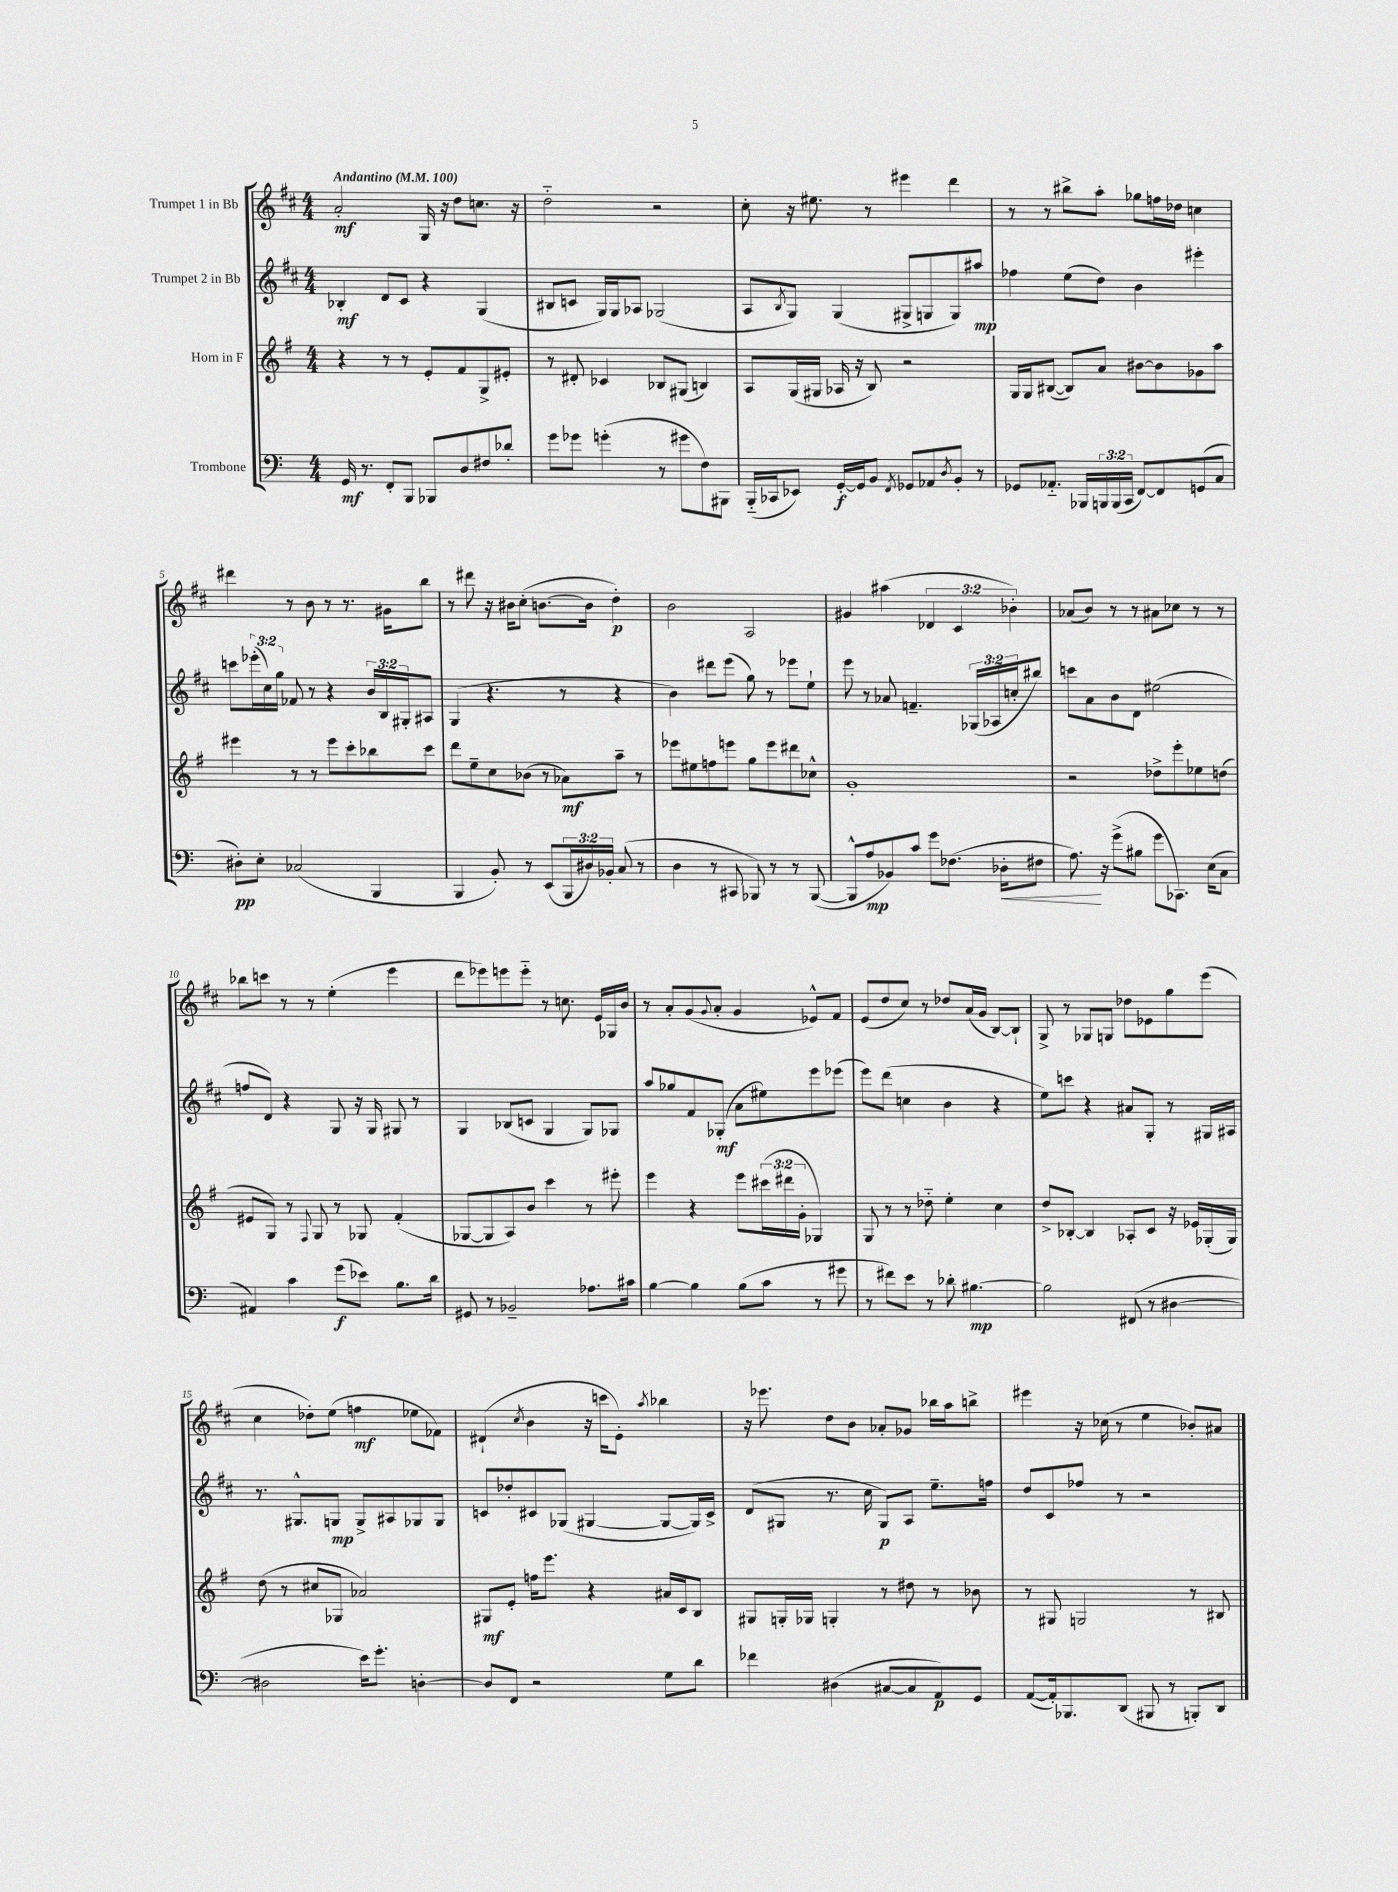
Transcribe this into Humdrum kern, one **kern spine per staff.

**kern	**dynam	**kern	**dynam	**kern	**dynam	**kern	**dynam
*part4	*part4	*part3	*part3	*part2	*part2	*part1	*part1
*staff4	*staff4	*staff3	*staff3	*staff2	*staff2	*staff1	*staff1
*I"Trombone	*	*I"Horn in F	*	*I"Trumpet 2 in Bb	*	*I"Trumpet 1 in Bb	*
*clefF4	*	*clefG2	*	*clefG2	*	*clefG2	*
*k[]	*	*k[f#]	*	*k[f#c#]	*	*k[f#c#]	*
*M4/4	*	*M4/4	*	*M4/4	*	*M4/4	*
*MM100	*	*MM100	*	*MM100	*	*MM100	*
=1	=1	=1	=1	=1	=1	=1	=1
!	!	!	!	!	!	!LO:TX:a:B:t=Andantino	!
16GG/	mf	4r	.	4B-X'/	mf	2a'/	mf
8.r	.	.	.	.	.	.	.
8FF'/L	.	8r	.	8d/L	.	.	.
8BBB/J	.	8r	.	8c#/J	.	.	.
8BBB-X/L	.	8e'/L	.	4r	.	16G/	.
.	.	.	.	.	.	16r	.
8D/	.	8f#/	.	.	.	8dd\L	.
8F#X/	.	8G^/	.	(4G/	.	8.ccn\J	.
8d-X'/J	.	8e#X'/J	.	.	.	.	.
.	.	.	.	.	.	16r	.
=2	=2	=2	=2	=2	=2	=2	=2
8g\L	.	8r	.	8B#X/L	.	2dd\	.
8g-X\J	.	8d#X'/	.	8cn/J	.	.	.
(4gn'\	.	4c-X/	.	16G/LL)	.	.	.
.	.	.	.	16G/J	.	.	.
.	.	.	.	8A-X/J	.	.	.
8r	.	8B-X/L	.	(2G-X/	.	2r	.
8g#X\L	.	(8G#X/J	.	.	.	.	.
8F\)	.	4Bn/)	.	.	.	.	.
8BBB#X\J	.	.	.	.	.	.	.
=3	=3	=3	=3	=3	=3	=3	=3
(16BBB/LL	.	8A/L	.	8A/L	.	8cc#'\	.
16CC-X/J	.	.	.	.	.	.	.
.	.	.	.	8qB/	.	.	.
8EE-X/J)	.	(16G/L	.	8G/J)	.	16r	.
.	.	16G#X/JJ	.	.	.	8.ee#X\	.
[16GG'/LL	f	16A-X/	.	(4G/	.	.	.
16GG/J]	.	16r	.	.	.	.	.
8BB/J	.	8B/)	.	.	.	8r	.
8qFF/	.	.	.	.	.	.	.
8GG-X/L	.	2r	.	8G#X^/L	.	4eee#X\	.
8AA-X/	.	.	.	8Gn/	.	.	.
8qD/	.	.	.	.	.	.	.
8BB'/J	.	.	.	8G/)	.	4ddd\	.
8r	.	.	.	8aa#X/J	mp	.	.
=4	=4	=4	=4	=4	=4	=4	=4
8GG-X/L	.	16G/LL	.	4ff-X\	.	8r	.
.	.	16G/J	.	.	.	.	.
8.AA-X/J	.	([8B#X/J	.	.	.	8r	.
.	.	8B#/L])	.	(8ee\L	.	8bb#X^\L	.
16BBB-X/LL	.	.	.	.	.	.	.
24BBBn/	.	8a/J	.	8dd\J)	.	8aa'\J	.
(24BBB/	.	.	.	.	.	.	.
24CC/JJ	.	.	.	.	.	.	.
[8FF/L)	.	[8b#X\L	.	4b\	.	8gg-X\L	.
8FF/]	.	8b#\]	.	.	.	16ffn\L	.
.	.	.	.	.	.	16dd-X\JJ	.
(8GGn/	.	8g-X\	.	4eee#X'\	.	4ccn\	.
8C/J	.	8aa\J	.	.	.	.	.
!!LO:LB:g=z
=5	=5	=5	=5	=5	=5	=5	=5
8D#X'\L)	pp	4eee#X\	.	8cccn\L	.	4ddd#X\	.
8E'\J	.	.	.	(24eee-X'\L	.	.	.
.	.	.	.	24cc#\)	.	.	.
.	.	.	.	24gg\JJ	.	.	.
(2C-X/	.	8r	.	8f-X/	.	8r	.
.	.	8r	.	8r	.	8b\	.
.	.	8eee#\L	.	4r	.	8r	.
.	.	8ccc'\	.	.	.	8.r	.
4BBB/	.	8bb-X\	.	24b/LL	.	.	.
.	.	.	.	24B/	.	.	.
.	.	.	.	.	.	16g#X\KL	.
.	.	.	.	24G#X'/J	.	.	.
.	.	8ccc\J	.	8A#X/J	.	8bb\J	.
=6	=6	=6	=6	=6	=6	=6	=6
4BBB/	.	8ddd\L	.	(4G/	.	8r	.
.	.	8ee~\	.	.	.	8ddd#X\	.
8BB'/)	.	8cc\	.	4.r	.	16r	.
.	.	.	.	.	.	16b#X\KL	.
8r	.	(8b-X\J	.	.	.	(8cc#'\J	.
(8EE/L	.	8r	.	.	.	[8.bn\L	.
24BBB/L	.	8a-X\L)	mf	8r	.	.	.
24D#X/)	.	.	.	.	.	.	.
.	.	.	.	.	.	16b\Jk]	.
24BB-X'/JJ	.	.	.	.	.	.	.
(8C/	.	8aa~\J	.	4r	.	4dd'\)	p
8r	.	8r	.	.	.	.	.
=7	=7	=7	=7	=7	=7	=7	=7
4D\	.	8eee-X\L	.	4b\)	.	2b\	.
.	.	8ee#X\	.	.	.	.	.
8r	.	8ffn\	.	8ddd#X\L	.	.	.
8CC#X/	.	8eeen\J	.	(8eee\J	.	.	.
8BBB-X/)	.	8gg\L	.	8gg\)	.	2A/	.
8r	.	8eee\	.	8r	.	.	.
8r	.	8ddd#X\	.	8eee-X\L	.	.	.
([8BBB-/	.	8cc-X^^\J	.	8ee`\J	.	.	.
=8	=8	=8	=8	=8	=8	=8	=8
8BBB-^^/L]	.	1g'	.	8eee\	.	4g#X/	.
8A/	mp	.	.	8r	.	.	.
8BB-X/)	.	.	.	8a-X/	.	(4aa#X\	.
8c/J	.	.	.	4.fn~/	.	.	.
8g\L	.	.	.	.	.	6d-X/	.
(8.F-X\J	.	.	.	.	.	.	.
.	.	.	.	.	.	6c#/	.
.	.	.	.	(24G-X/LL	.	.	.
.	.	.	.	24A-X/	.	.	.
!	!LO:HP:b	!	!	!	!	!	!
16D-X'\KL	<	.	.	.	.	.	.
.	.	.	.	24ccn'/J	.	6b-X'\)	.
8F#X\J	.	.	.	8bb#X/J)	.	.	.
=9	=9	=9	=9	=9	=9	=9	=9
8.A\)	.	2r	.	8cccn\L	.	(8a-X/L	.
.	.	.	.	8a\	.	8b/J)	.
16r	[	.	.	.	.	.	.
(8g^\L	.	.	.	8b\	.	8r	.
8B#X\J	.	.	.	8d\J	.	8r	.
8g\L	.	8dd-X^\L	.	(2ee#X\	.	8a#X\L	.
8.CC-X\J)	.	8eee'\	.	.	.	8cc-X\J	.
.	.	8ee-X\	.	.	.	8r	.
(16E\KL	.	.	.	.	.	.	.
8C\J	.	(8ddn\J	.	.	.	8r	.
!!LO:LB:g=z
=10	=10	=10	=10	=10	=10	=10	=10
4AA#X/)	.	8e#X/L	.	8ffn/L	.	8bb-X\L	.
.	.	8G/J)	.	8d/J)	.	8cccn\J	.
4c\	.	8r	.	4r	.	8r	.
.	.	8qqF#/	.	.	.	.	.
.	.	8G/	.	.	.	8r	.
(8g\L	f	8r	.	8G/	.	(4ee'\	.
8e-X\J)	.	8G-X/	.	16r	.	.	.
.	.	.	.	16G/	.	.	.
8.B\L	.	(4f#'/	.	8G#X/	.	4eee\	.
.	.	.	.	8r	.	.	.
16d\Jk	.	.	.	.	.	.	.
=11	=11	=11	=11	=11	=11	=11	=11
8GG#X/	.	[8G-X/L	.	4G/	.	8ddd\L	.
8r	.	8G-/]	.	.	.	8eee-X\)	.
2BB-X~/	.	8A/)	.	(8B-X/L	.	8eeen\	.
.	.	8b/J	.	8cn/J	.	8eee\J	.
.	.	4ccc\	.	4G/	.	8r	.
.	.	.	.	.	.	8.ccn\	.
8.A-X\L	.	8r	.	8G/L)	.	.	.
.	.	.	.	.	.	16e/LL	.
.	.	8eee#X'\	.	8G-X/J	.	16G-X/	.
16c#X\Jk	.	.	.	.	.	16b/JJ	.
=12	=12	=12	=12	=12	=12	=12	=12
[4B\	.	4eee\	.	8aa/L	.	8r	.
.	.	.	.	8gg-X/	.	8a'/L	.
4B\]	.	4r	.	8f#/	.	(8g/	.
.	.	.	.	.	.	8qqg/	.
.	.	.	.	(8G-X'/J	mf	8a'/J	.
(8B\L	.	8eee\L	.	8a\L	.	4g/	.
8c\J	.	(24ccc#X\L	.	8ee#X\)	.	.	.
.	.	24ddd#X\	.	.	.	.	.
.	.	24g'\JJ	.	.	.	.	.
8r	.	4G-X/)	.	8eee\	.	8e-X^^/L)	.
8g#X\	.	.	.	(8eee-X\J	.	8f#/J	.
=13	=13	=13	=13	=13	=13	=13	=13
8r	.	8G/	.	8eee\L)	.	(8e/L	.
8f#X\L)	.	8r	.	(8ddd\J	.	8dd/	.
8e\J	.	8r	.	4ccn\	.	8cc#/J)	.
8r	.	8dd-X\	.	.	.	8r	.
8d-X'\	.	4ee'\	.	4b\	.	8dd-X/L	.
[4.B#X\	mp	.	.	.	.	(16a/L	.
.	.	.	.	.	.	16g/JJ	.
.	.	4cc\	.	4r	.	[8B/L)	.
.	.	.	.	.	.	8B`/J]	.
=14	=14	=14	=14	=14	=14	=14	=14
2B#\]	.	8dd^/L	.	8ee\L)	.	8G^/	.
.	.	[8B-X'/J	.	8cccn\J	.	8r	.
.	.	4B-/]	.	4r	.	8G-X/L	.
.	.	.	.	.	.	8Gn/J	.
(8FF#X/	.	8A-X'/L	.	8a#X/L	.	8dd-X\L	.
8r	.	8c/J	.	8G'/J	.	8e-X\	.
[4D#X\	.	16r	.	8r	.	8gg\	.
.	.	16e-X/LL	.	.	.	.	.
.	.	(16G-X'/	.	16G#X/LL	.	(8eee\J	.
.	.	16G-/JJ)	.	16A#X/JJ	.	.	.
!!LO:LB:g=z
=15	=15	=15	=15	=15	=15	=15	=15
2D#X\]	.	(8dd\	.	8.r	.	4cc#\	.
.	.	8r	.	.	.	.	.
.	.	.	.	8.G#X^^/L	.	.	.
.	.	8cc#X/L	.	.	.	8dd-X'\L)	.
.	.	8G-X/J	.	8Gn/J	mp	(8ee\J	.
16e\KL)	.	2a-X/)	.	8G^/L	.	4ffn\	mf
8.g'\J	.	.	.	.	.	.	.
.	.	.	.	8A#X/	.	.	.
[4Dn'\	.	.	.	8G-X/	.	8ee-X\L	.
.	.	.	.	8G-/J	.	8f-X\J)	.
=16	=16	=16	=16	=16	=16	=16	=16
8D/L]	.	8G#X/L	mf	8cn/L	.	(4d#X`/	.
8FF/J	.	8e'/J	.	8dd-X'/	.	.	.
.	.	.	.	.	.	8qcc#/	.
2r	.	16ffn\KL	.	8c#X/	.	4b\	.
.	.	8.eee\J	.	.	.	.	.
.	.	.	.	(8G-X/J	.	.	.
.	.	4r	.	[4G#X/	.	16r	.
.	.	.	.	.	.	16cccn\KL	.
.	.	.	.	.	.	8e'\J)	.
.	.	.	.	.	.	8qaa/	.
8G\L	.	16a#X/LL	.	8G#/L_	.	4bb-X\	.
.	.	16c/J	.	.	.	.	.
8d\J	.	8B/J	.	16G#/L])	.	.	.
.	.	.	.	16c#^/JJ	.	.	.
=17	=17	=17	=17	=17	=17	=17	=17
4f-X\	.	8G#X/L	.	(8d/L	.	16r	.
.	.	.	.	.	.	8.eee-X\	.
.	.	16Gn'/L	.	8G#X/J	.	.	.
.	.	16G-X/JJ	.	.	.	.	.
(4D#X\	.	4Gn'/	.	8.r	.	8dd\L	.
.	.	.	.	.	.	8b\J	.
.	.	.	.	16cc#\	.	.	.
[8C#X/L	.	8r	.	8G#/L)	p	8a-X'/L	.
8C#/]	.	8dd#X\	.	8A/J	.	8g-X/J	.
8AA/)	p	8r	.	8.ee~\L	.	16bb-X\LL	.
.	.	.	.	.	.	16aa\J	.
8GG/J	.	8b-X\	.	.	.	8bbn^\J	.
.	.	.	.	16ffn\Jk	.	.	.
=18	=18	=18	=18	=18	=18	=18	=18
([8AA/L	.	8r	.	8dd/L	.	4eee#X\	.
16AA'/k])	.	8G#X/	.	8c#/	.	.	.
8.BBB-X/	.	.	.	.	.	.	.
.	.	2Gn/	.	8ff-X/J	.	16r	.
.	.	.	.	.	.	(16cc-X\	.
(8DD/J	.	.	.	8r	.	8r	.
8BBB#X/	.	.	.	2r	.	4ee\	.
8r	.	.	.	.	.	.	.
8BBBn'/L)	.	8r	.	.	.	8b-X'/L)	.
8DD/J	.	8B#X/	.	.	.	8a#X/J	.
==	==	==	==	==	==	==	==
*-	*-	*-	*-	*-	*-	*-	*-
